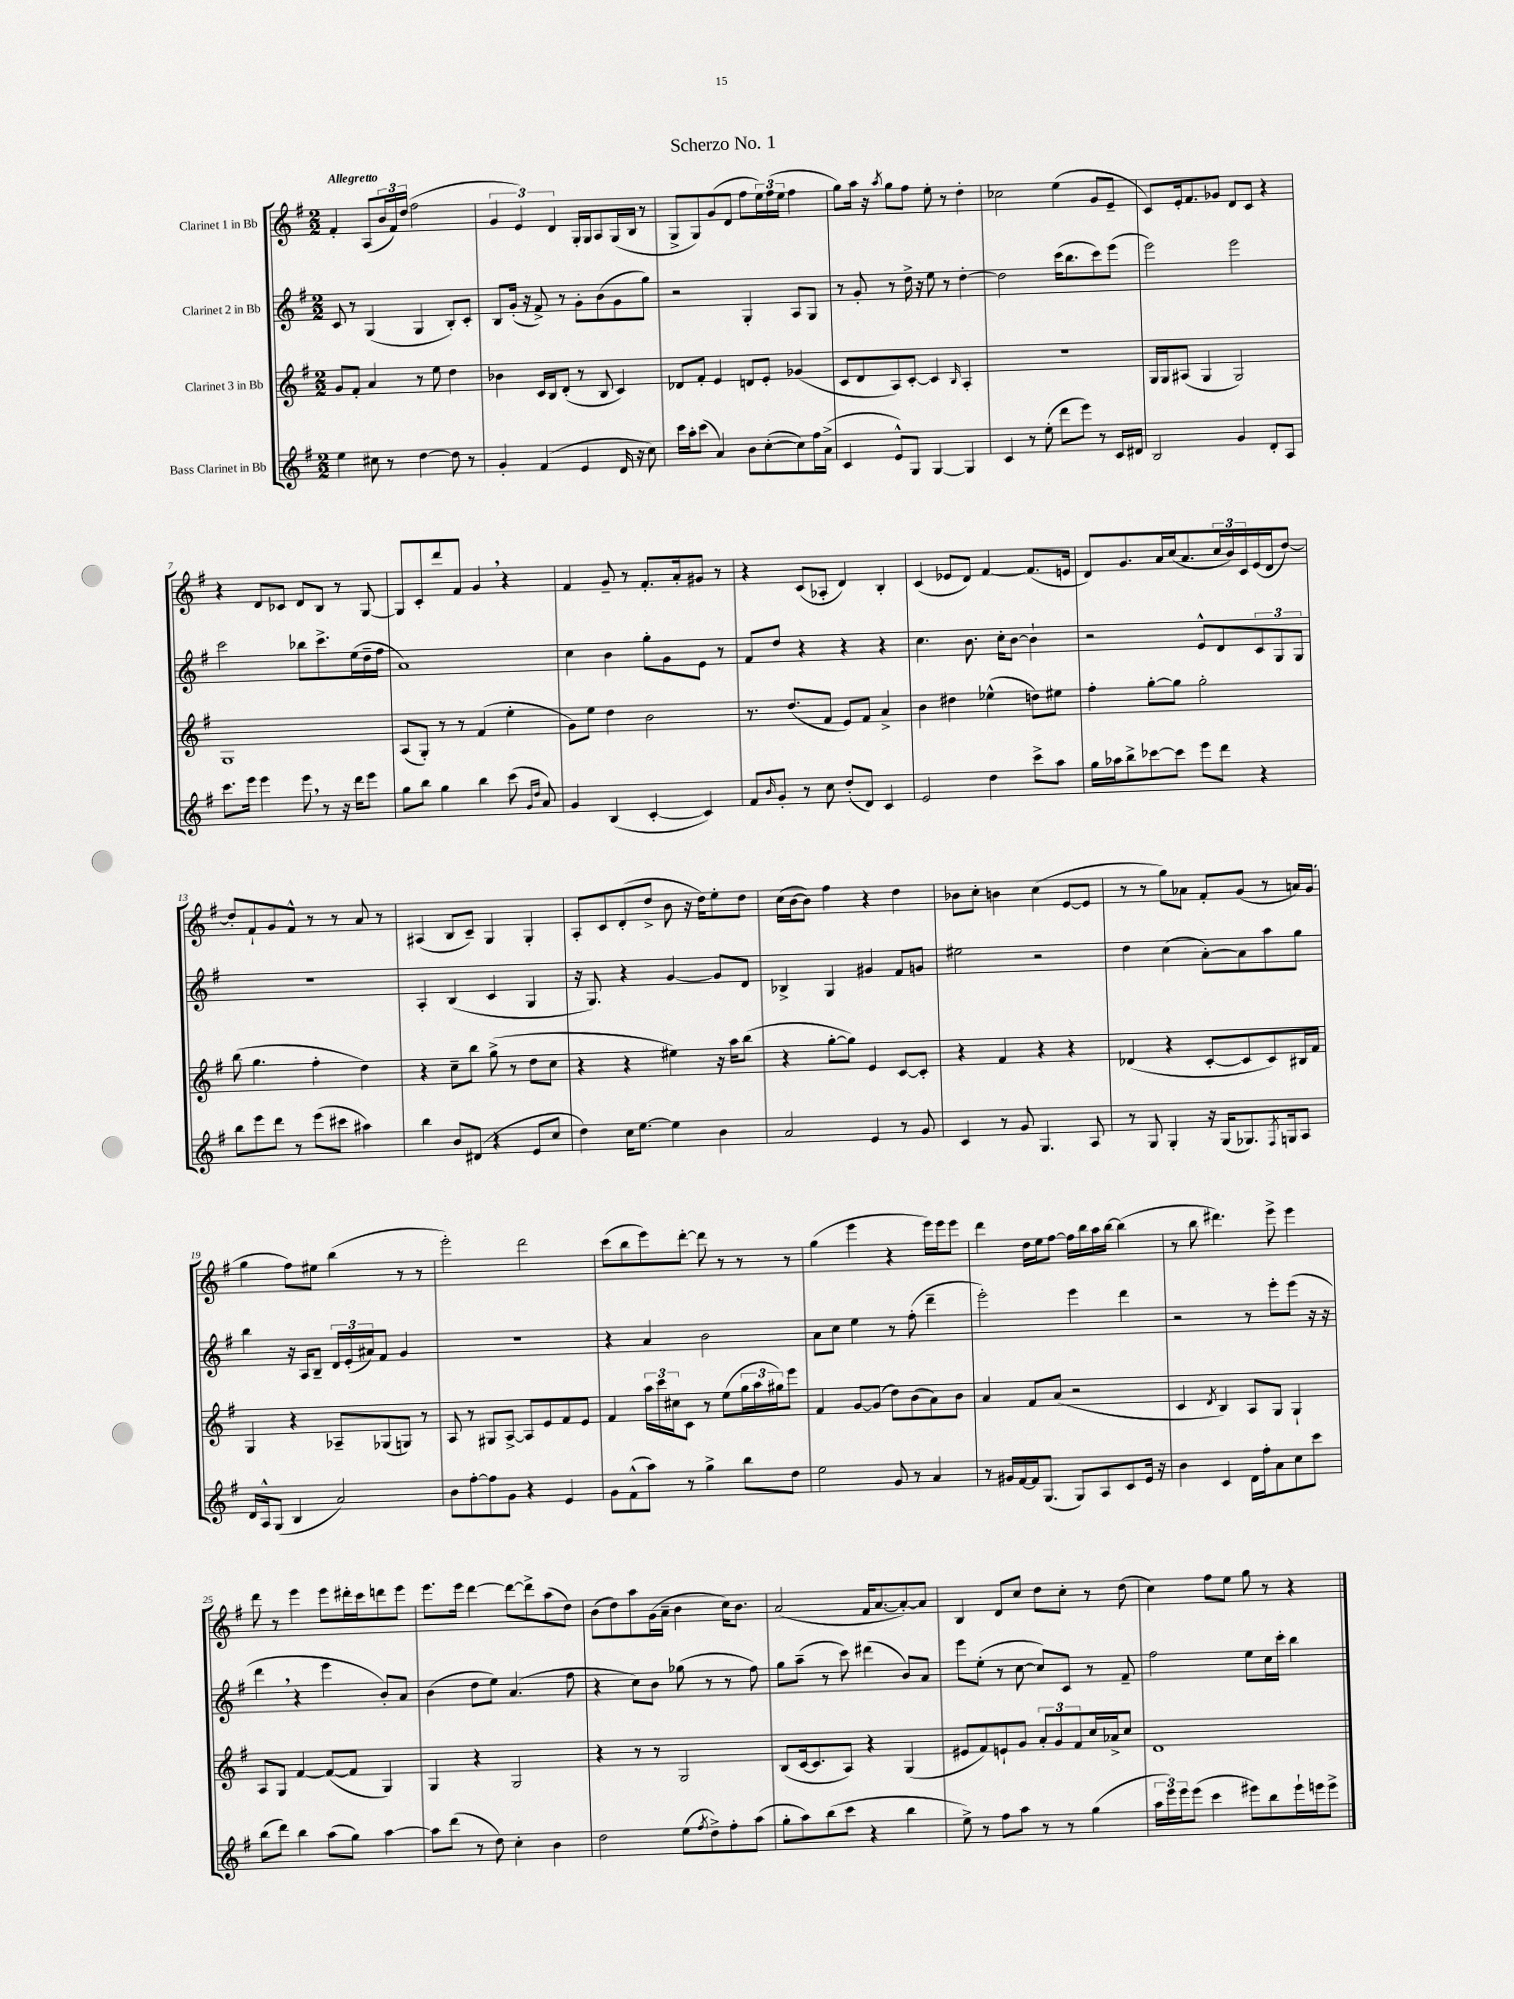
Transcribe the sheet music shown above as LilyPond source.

\header { title = "Scherzo No. 1" }
<<
\new StaffGroup <<
\new Staff = "s0" \with { instrumentName = "Clarinet 1 in Bb" } {
    \clef treble \key g \major \numericTimeSignature \time 2/2 \tempo "Allegretto"
    fis'4-. a8( \tuplet 3/2 { b'16 fis'16) d''16( } fis''2 |
    \tuplet 3/2 { g'4 e'4) d'4 } g16-. g16 a8 g16( b16 r8 |
    g8-> g8) g'8( d'8 fis''8 \tuplet 3/2 { e''16) fis''16( e''16 } fis''4 |
    g''8) a''16 r16 \acciaccatura { a''8 } g''8 fis''8 e''8-. r8 d''4-. |
    ces''2 e''4( g'8 e'8-- |
    c'8) e'16-. fis'8. ges'8 d'8 c'8 r4 |
    r4 d'8 ces'8 d'8 b8 r8 g8~ |
    g8 c'8-. d'''8 fis'8 g'4 \breathe r4 |
    fis'4 g'8-- r8 fis'8.-. a'16-. gis'8 r8 |
    r4 c'8( aes8-. d'4) b4-. |
    c'4( ees'8 d'8) fis'4~ fis'8.( e'16 |
    d'8) g'8. a'16 c''16( a'8. \tuplet 3/2 { c''16 b'16) c'16 } e'16( d'16 d''8~) |
    d''8-. fis'8-! g'8 fis'8-^ r8 r8 a'8 r8 |
    ais4( b8 c'8--) g4 g4-. |
    a8-. c'8 d'8-.( d''8-> b'8 r16 d''16) e''8-. d''8 |
    c''16( b'16~ b'8) fis''4 r4 d''4 |
    bes'8 c''8-. b'4 c''4( e'8~ e'8 |
    r8 r8 g''8) aes'8 fis'8-. g'8( r8 a'16) g'16( |
    g''4 fis''8) eis''8 b''4( r8 r8 |
    e'''2-.) d'''2 |
    c'''8( b''8 e'''8) d'''8~-. d'''8 r8 r8 r8 |
    g''4( e'''4 r4 e'''16) e'''16 e'''8 |
    d'''4 d''16 e''16 fis''8~ fis''16 b''16 a''16 b''16~ b''4( |
    r8 b''8 dis'''4.) e'''8-> e'''4 |
    d'''8 r8 e'''4 e'''8 dis'''16-. c'''16 d'''8 e'''8 |
    e'''8. e'''16 d'''4~ d'''8~ d'''8-> a''8( d''8) |
    b'8( d''8) a''8 g'16( a'16-- b'4 c''16) b'8. |
    a'2( fis'16 a'8.~ a'8~-.) a'8 |
    b4 d'8 c''8 d''8 c''8-. r8 d''8( |
    c''4) fis''8 e''8 g''8 r8 r4 \bar "|." |
}
\new Staff = "s1" \with { instrumentName = "Clarinet 2 in Bb" } {
    \clef treble \key g \major \numericTimeSignature \time 2/2
    c'8 r8 g4( g4 b8-.) c'8-. |
    b8 g'16-.( r16 fis'8->) r8 g'8-. b'8( g'8 g''8) |
    r2 g4-. a8 g8 |
    r8 g'8-. r8 d''16-> r16 e''8 r8 d''4~-. |
    d''2 c'''16( b''8. c'''8) e'''8( |
    e'''2) e'''2 |
    c'''2 bes''8 c'''8.-> e''16( d''16-- fis''16 |
    a'1) |
    c''4 b'4 g''8-. g'8 e'8 r8 |
    fis'8 d''8 r4 r4 r4 |
    c''4. b'8. c''16-. b'8~ b'4-! |
    r2 e'8-^ d'8 \tuplet 3/2 { c'8 g8 g8 } |
    R1 |
    a4-. b4( c'4 g4 |
    r16 g8.) r4 g'4~ g'8 d'8 |
    bes4-> g4 gis'4 fis'8 g'8 |
    eis''2 r2 |
    d''4 c''4( a'8~-.) a'8 a''8 g''8 |
    b''4 r16 a16 b8-- \tuplet 3/2 { d'16 e'16-.( ais'16) } fis'8 g'4 |
    r1 |
    r4 a'4 b'2 |
    a'8 c''8 e''4 r8 fis''8-.( d'''4-- |
    e'''2-.) e'''4 d'''4 |
    r2 r8 e'''8-. e'''8( r16 r16 |
    d'''4 \breathe r4 e'''4 b'8-.) a'8 |
    b'4( d''8 e''8) a'4.( fis''8 |
    r4 c''8) b'8 ges''8( r8 r8 fis''8) |
    g''8 a''8--( r8 c'''8) dis'''4( b'8) a'8 |
    e'''8 e''8-.( r8 c''8~ c''8) c'8 r8 fis'8-- |
    fis''2 e''8 c''16 c'''16-. b''4 \bar "|." |
}
\new Staff = "s2" \with { instrumentName = "Clarinet 3 in Bb" } {
    \clef treble \key g \major \numericTimeSignature \time 2/2
    g'8 fis'8-. a'4 r8 e''8 d''4 |
    bes'4 c'16 b16 d'8-.( r8 b8 c'4) |
    des'8 fis'8-. e'4 d'8 e'8-. ges'4( |
    c'8 d'8 a8) c'8~-. c'4 \grace { b16 } a4-. |
    r1 |
    g16 g16 ais8( g4 g2) |
    g1 |
    a8( g8-.) r8 r8 fis'4( e''4-. |
    g'8) e''8 d''4 b'2 |
    r8. d''8.( fis'8 e'8) fis'8 a'4-> |
    b'4 dis''4 ees''4-^( d''8) eis''8 |
    fis''4-. g''8~-. g''8 g''2-. |
    b''8( g''4. fis''4-. d''4) |
    r4 c''8-- b''8 g''8->( r8 d''8 c''8 |
    r4 r4 eis''4) r16 a''16 b''8( |
    r4 g''8~-. g''8) e'4 c'8~ c'8-. |
    r4 fis'4 r4 r4 |
    des'4( r4 c'8~-. c'8 c'8) bis16 fis'16 |
    g4 r4 aes8-- ges8( g8) r8 |
    a8 r8 gis8 a8~-> a8 e'8 fis'8 e'8 |
    fis'4 \tuplet 3/2 { a''16 c'''16 cis''16 } c'8 r8 e''8( \tuplet 3/2 { g''16 a''16 gis''16) } e'''8 |
    fis'4 g'8~ g'8( d''8) b'8( a'8) b'8 |
    a'4 fis'8 a'8( r2 |
    c'4 \acciaccatura { d'8 } b4) a8 g8 g4-! |
    a8 g8 fis'4~ fis'8~( fis'8 g4) |
    g4 r4 g2 |
    r4 r8 r8 g2 |
    b8( c'16~ c'8. a8) r4 g4( |
    eis'8 fis'8) e'8-! g'8 \tuplet 3/2 { a'8-. g'8 fis'8 } c''16 aes'16-> c''8 |
    d'1 \bar "|." |
}
\new Staff = "s3" \with { instrumentName = "Bass Clarinet in Bb" } {
    \clef treble \key g \major \numericTimeSignature \time 2/2
    e''4 cis''8 r8 d''4~ d''8 r8 |
    g'4-. fis'4( e'4 d'16 r16 c''8) |
    c'''16 a''16-. c'''8( a'4) b'8 c''8~-.( c''8) fis''16 a'16->( |
    c'4 e'8-^) g8 g4~ g4 |
    c'4 r8 e''8-.( d'''8 e'''8) r8 c'16 dis'16 |
    b2 g'4 d'8-. a8 |
    c'''8. e'''16 e'''4 e'''8 \breathe r8 r16 d'''16 e'''8 |
    g''8 b''8 g''4 b''4 c'''8( \grace { g'16 d''16 } a'8) |
    g'4 b4( c'4~-. c'4) |
    fis'8 \grace { b'16 } g'8-. r8 c''8 d''8-.( d'8) c'4 |
    e'2 d''4 c'''8-> a''8 |
    g''16 aes''16 b''8-> ces'''8~ ces'''8 e'''8 d'''8 r4 |
    b''8 e'''8 d'''8 r8 e'''8( cis'''8 ais''4) |
    b''4 b'8 dis'8( r4 e'8 c''8 |
    d''4) c''16 e''8.~ e''4 b'4 |
    a'2 e'4 r8 g'8 |
    c'4 r8 g'8 g4. a8 |
    r8 g8 g4-. r16 g16( ges8.) \acciaccatura { fis8 } g16 a8 |
    d'16 a16-^ g8( b4 a'2) |
    b'8 fis''8~-. fis''8 g'8 r4 e'4 |
    g'8 fis'8-^( a''8) r8 g''4-> b''8 d''8 |
    e''2 g'8 r8 a'4 |
    r8 gis'16 fis'16~ fis'16 g8.( g8) a8 c'8 e'16 r16 |
    b'4 c'4 d'16 fis''16-. a'8 c''8 c'''8 |
    b''8( d'''8) b''4 a''8( g''8) a''4~ |
    a''8 d'''8( r8 d''8) c''4-. b'4 |
    d''2 e''8( \acciaccatura { fis''8 } d''8->) fis''8-. a''8( |
    g''8-. a''8) b''8( c'''8 r4 b''4 |
    e''8->) r8 fis''8 a''8 r8 r8 g''4( |
    \tuplet 3/2 { a''16 e'''16) e'''16 } e'''8( c'''4 eis'''8) b''8 eis'''16-! e'''16 e'''8-> \bar "|." |
}
>>
>>
